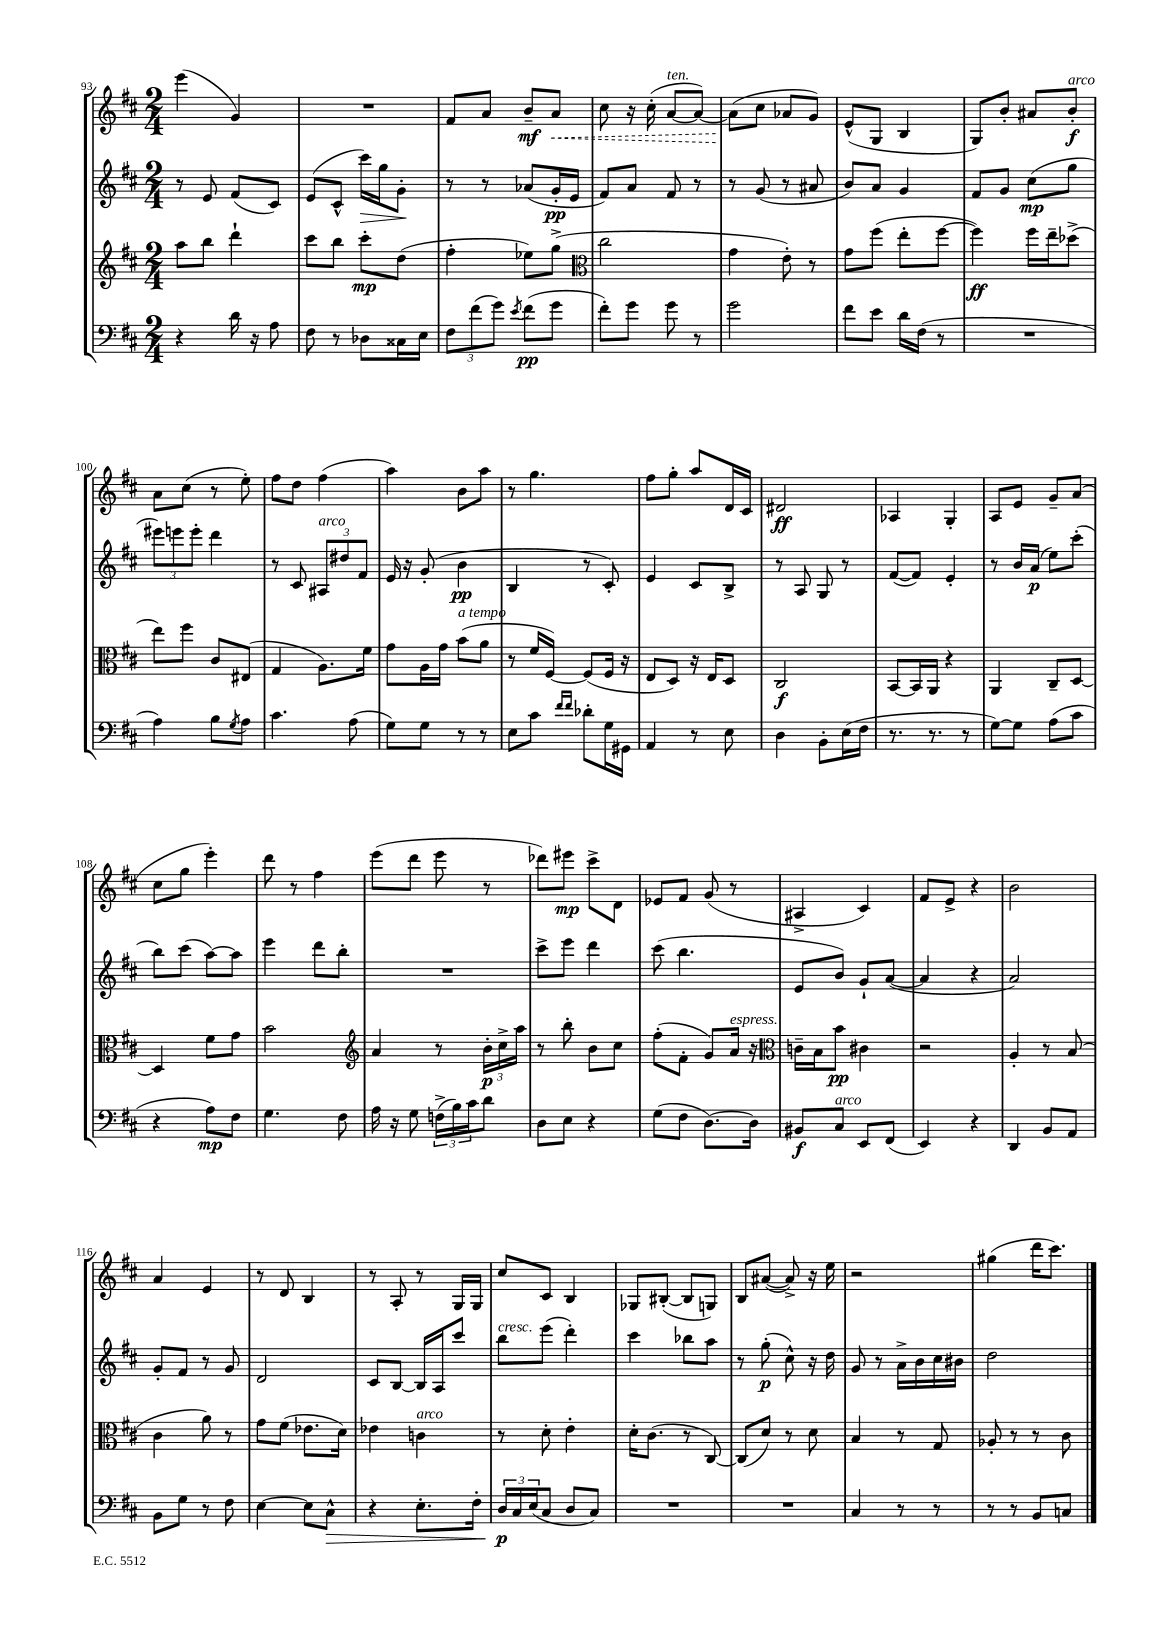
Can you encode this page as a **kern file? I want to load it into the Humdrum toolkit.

**kern	**kern	**kern	**kern
*staff4	*staff3	*staff2	*staff1
*clefF4	*clefG2	*clefG2	*clefG2
*k[f#c#]	*k[f#c#]	*k[f#c#]	*k[f#c#]
*M2/4	*M2/4	*M2/4	*M2/4
4r	8aa	8r	(4eee
.	8bb	8e	.
16d	4ddd`	(8f#	4g)
16r	.	.	.
8A	.	8c#)	.
=	=	=	=
8F#	8ccc#	(8e	2r
8r	8bb	8c#^^	.
8D-	8ccc#'	16ccc#)	.
.	.	16gg	.
16C##	(8dd	8g'	.
16E	.	.	.
=	=	=	=
12F#	4ff#'	8r	8f#
(12f#	.	.	.
.	.	8r	8a
12g)	.	.	.
8qe	.	.	.
(8f#	8ee-)	(8a-	8b~
8g	(8gg^	16g'	8a
.	.	16e	.
=	=	=	=
*	*clefC3	*	*
8f#')	2cc#	8f#)	8cc#
8g	.	8a	16r
.	.	.	(16cc#'
8g	.	8f#	[8a
8r	.	8r	8a_)
=	=	=	=
2g	4g	8r	(8a]
.	.	(8g	8cc#
.	8e')	8r	8a-
.	8r	8a#	8g)
=	=	=	=
8f#	8g	8b)	(8e^^
8e	(8ff#	8a	8G
16d	8ee'	4g	4B
(16F#	.	.	.
8r	[8ff#	.	.
=	=	=	=
2r	4ff#])	8f#	8G)
.	.	8g	8b'
.	16ff#	(8cc#	8a#
.	16ee~	.	.
.	(8dd-^	8gg	8b'
=	=	=	=
4A)	8ee)	12eee#)	8a
.	.	12eee	.
.	8ff#	.	(8cc#
.	.	12eee'	.
8B	8c#	4ddd	8r
8qG	.	.	.
8A	(8E#	.	8ee')
=	=	=	=
4.c#	4G	8r	8ff#
.	.	8c#	8dd
.	8.A)	12A#	(4ff#
.	.	12dd#	.
(8A	.	.	.
.	.	12f#	.
.	16f#	.	.
=	=	=	=
8G)	8g	16e	4aa)
.	.	16r	.
8G	16A	(8g'	.
.	16g	.	.
8r	(8b	4b	8b
8r	8a	.	8aa
=	=	=	=
8E	8r	4B	8r
8c#	16f#	.	4.gg
.	[16F#)	.	.
16qqf#	.	.	.
16qqf#	.	.	.
8d-'	(8F#]	8r	.
16G	16F#	8c#')	.
16GG#	16r	.	.
=	=	=	=
4AA	8E	4e	8ff#
.	8D)	.	8gg'
8r	16r	8c#	8aa
.	16E	.	.
8E	8D	8B^	16d
.	.	.	16c#
=	=	=	=
4D	2C#	8r	2d#
.	.	8A	.
8BB'	.	8G	.
(16E	.	8r	.
16F#	.	.	.
=	=	=	=
8.r	[8BB	([8f#	4A-
.	16BB]	8f#])	.
8.r	16AA	.	.
.	4r	4e'	4G'
8r	.	.	.
=	=	=	=
[8G)	4AA	8r	8A
8G]	.	16b	8e
.	.	(16a	.
(8A	8C#~	8ee)	8g~
8c#	[8D	(8ccc#'	(8a
=	=	=	=
4r	4D]	8bb)	8cc#
.	.	(8ccc#	8gg
8A)	8f#	[8aa)	4eee')
8F#	8g	8aa]	.
=	=	=	=
4.G	2b	4eee	8ddd
.	.	.	8r
.	.	8ddd	4ff#
8F#	.	8bb'	.
=	=	=	=
*	*clefG2	*	*
16A	4a	2r	(8eee
16r	.	.	.
8G	.	.	8ddd
(24F^	8r	.	8eee
24B)	.	.	.
24c#	.	.	.
8d	24b'	.	8r
.	24cc#^	.	.
.	24aa	.	.
=	=	=	=
8D	8r	8ccc#^	8ddd-)
8E	8bb'	8eee	8eee#
4r	8b	4ddd	8ccc#^
.	8cc#	.	8d
=	=	=	=
(8G	(8ff#'	(8ccc#	8e-
8F#	8f#'	4.bb	8f#
[8.D)	8g)	.	(8g
.	16a	.	8r
16D]	16r	.	.
=	=	=	=
*	*clefC3	*	*
8BB#	16c~	8e	4A#^
.	16B	.	.
8C#	8b	8b)	.
8EE	4c#	8g`	4c#)
(8FF#	.	([8a	.
=	=	=	=
4EE)	2r	4a]	8f#
.	.	.	8e^
4r	.	4r	4r
=	=	=	=
4DD	4A'	2a)	2b
8BB	8r	.	.
8AA	(8B	.	.
=	=	=	=
8BB	4c#	8g'	4a
8G	.	8f#	.
8r	8a)	8r	4e
8F#	8r	8g	.
=	=	=	=
[4E	8g	2d	8r
.	(8f#	.	8d
8E]	8.e-	.	4B
8C#^^	.	.	.
.	16d)	.	.
=	=	=	=
4r	4e-	8c#	8r
.	.	[8B	8A'
8.E'	4c	16B]	8r
.	.	16A	.
.	.	8ccc#	16G
16F#'	.	.	16G
=	=	=	=
24D	8r	8bb	8cc#
24C#	.	.	.
(24E	.	.	.
8C#	8d'	(8eee	8c#
8D	4e'	4ddd')	4B
8C#)	.	.	.
=	=	=	=
2r	16d'	4ccc#	8G-
.	(8.c#	.	.
.	.	.	([8B#'
.	8r	8bb-	8B#]
.	[8C#)	8aa	8G)
=	=	=	=
2r	(8C#]	8r	8B
.	8d)	(8gg'	([8a#
.	8r	8cc#^^)	8a#^])
.	8d	16r	16r
.	.	16dd	16ee
=	=	=	=
4C#	4B	8g	2r
.	.	8r	.
8r	8r	16a^	.
.	.	16b	.
8r	8G	16cc#	.
.	.	16b#	.
=	=	=	=
8r	8A-'	2dd	(4gg#
8r	8r	.	.
8BB	8r	.	16ddd
.	.	.	8.ccc#)
8C	8c#	.	.
==	==	==	==
*-	*-	*-	*-
